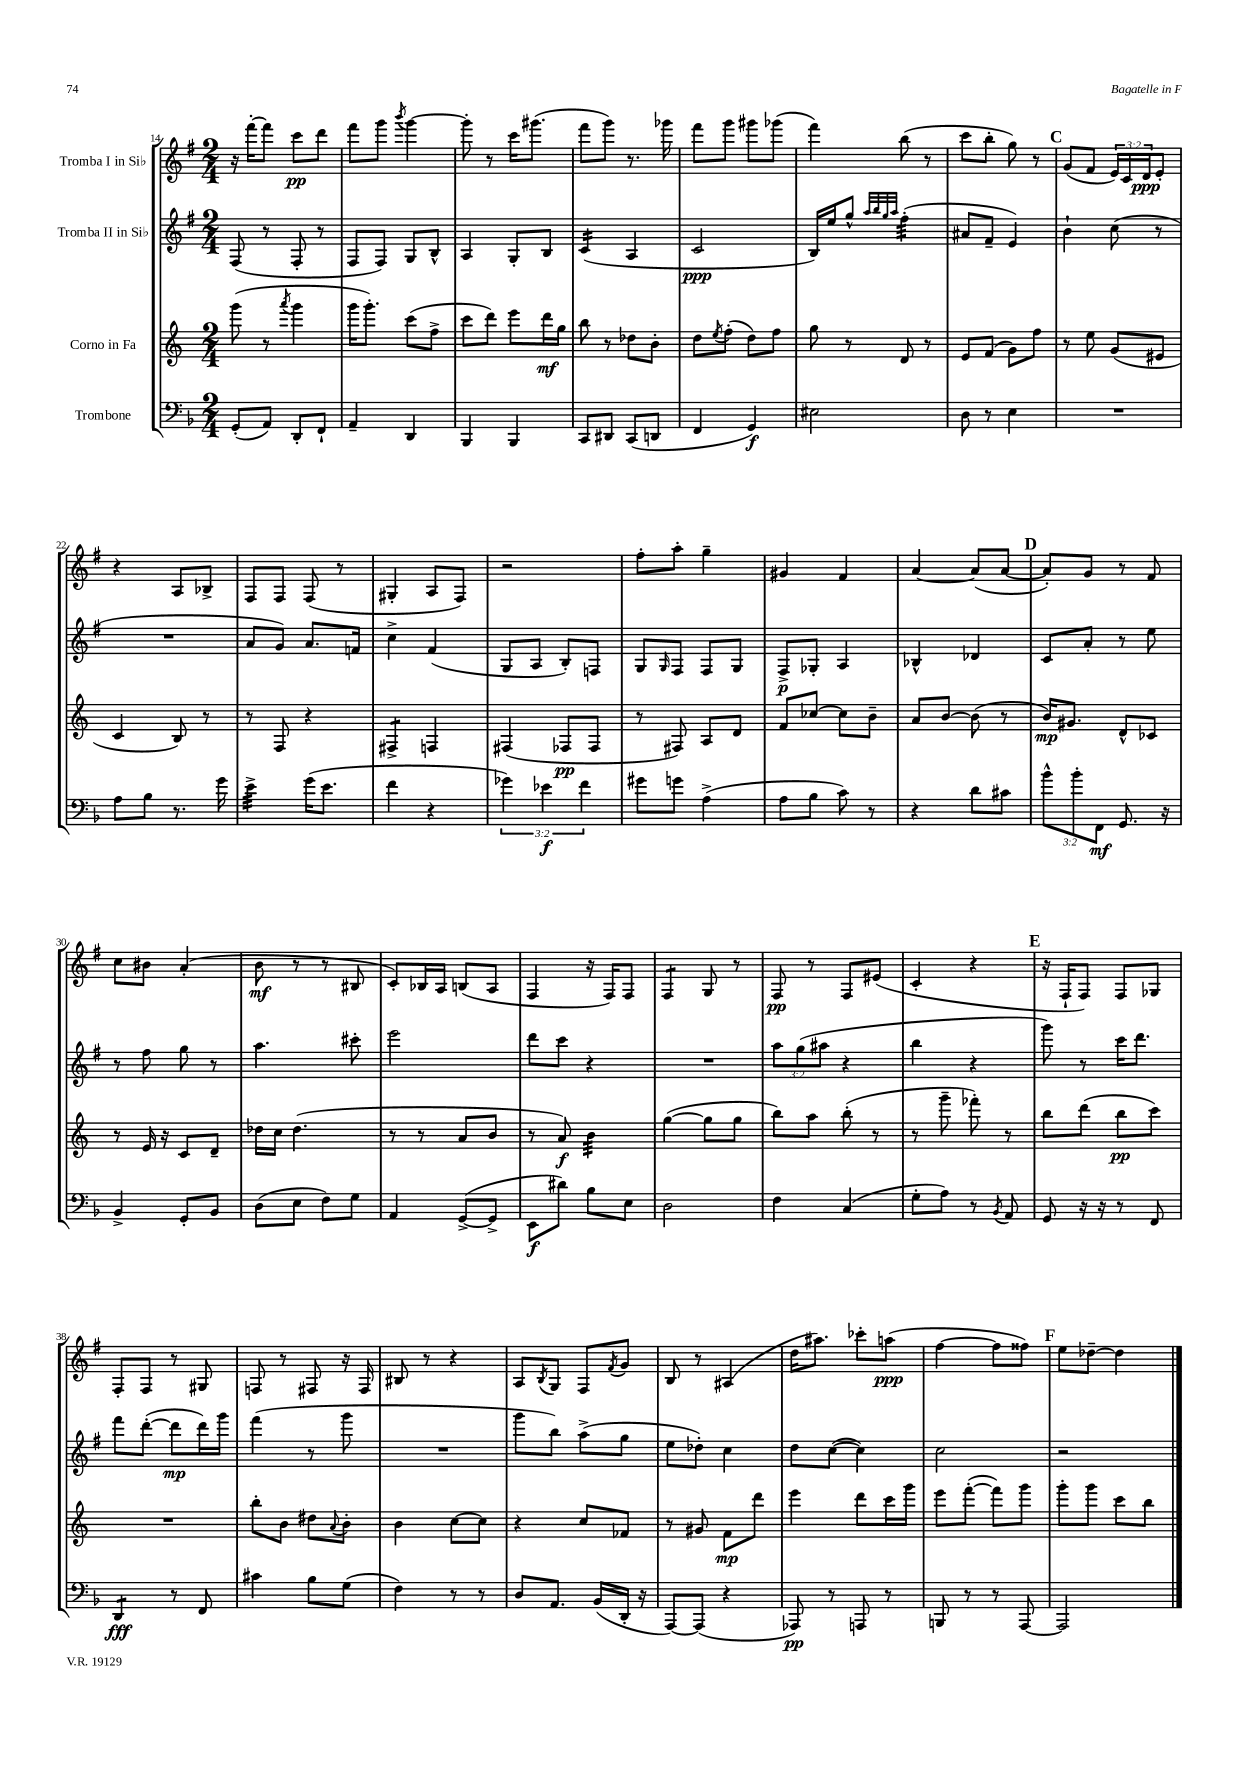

**kern	**kern	**kern	**kern
*staff4	*staff3	*staff2	*staff1
*clefF4	*clefG2	*clefG2	*clefG2
*k[b-]	*k[]	*k[f#]	*k[f#]
*M2/4	*M2/4	*M2/4	*M2/4
(8GG'	(8ggg	(8F#	16r
.	.	.	[16fff#'
8AA)	8r	8r	8fff#]
.	8qaaa	.	.
8DD'	4ggg	8F#'	8ccc
8FF`	.	8r	8ddd
=	=	=	=
4AA~	16ggg	8F#	8fff#
.	8.ggg')	.	.
.	.	8F#)	8ggg
.	.	.	8qbbb
4DD	(8ccc	8G	[4ggg
.	8ff^	8B^^	.
=	=	=	=
4BBB-	8ccc	4A	8ggg']
.	8ddd)	.	8r
4BBB-	8eee	8G'	16ccc
.	.	.	(8.ggg#
.	16ddd	8B	.
.	16gg	.	.
=	=	=	=
8CC	8bb	(4c	8fff#
8DD#	8r	.	8ggg)
(8CC	8dd-	4A	8.r
8DD	8b'	.	.
.	.	.	16ggg-
=	=	=	=
4FF	8dd	2c	8fff#
.	8qee	.	.
.	(8ff'	.	8ggg
4GG)	8dd)	.	8ggg#
.	8ff	.	(8ggg-
=	=	=	=
2E#	8gg	16B)	4fff#)
.	.	16ee	.
.	8r	8gg^^	.
.	.	32qqaa	.
.	.	32qqbb	.
.	.	32qqgg	.
.	.	32qqaa	.
.	8d	(4ff#'	(8bb
.	8r	.	8r
=	=	=	=
8D	8e	8a#	8ccc
8r	(8f	8f#~	8bb'
4E	8g)	4e)	8gg)
.	8ff	.	8r
=	=	=	=
2r	8r	4b`	(8g
.	8ee	.	8f#
.	(8g	(8cc	24e)
.	.	.	24c
.	.	.	24d
.	8e#	8r	8e'
=	=	=	=
8A	4c	2r	4r
8B-	.	.	.
8.r	8B)	.	8A
.	8r	.	8B-^
16g	.	.	.
=	=	=	=
4e^	8r	8a	8F#
.	8F	8g)	8F#
(16g	4r	8.a	(8F#
8.e	.	.	.
.	.	.	8r
.	.	16f	.
=	=	=	=
4f	4F#^	4cc^	4G#'
4r	4F	(4f#	8A
.	.	.	8F#)
=	=	=	=
6g-)	(4F#	8G	2r
.	.	8A	.
6e-	.	.	.
.	8F-	8B')	.
6f	.	.	.
.	8F-	8F	.
=	=	=	=
8g#	8r	8G	8ff#'
.	.	16qqG	.
8g	8F#)	8F#	8aa'
(4A^	8A	8F#	4gg~
.	8d	8G	.
=	=	=	=
8A	8f	8F#^	4g#
8B-	[8cc-	8G-'	.
8c)	8cc-]	4A	4f#
8r	8b~	.	.
=	=	=	=
4r	8a	4B-^^	[4a
.	[8b	.	.
8d	(8b]	4d-	(8a]
8c#	8r	.	[8a
=	=	=	=
12b-^^	16b)	8c	8a'])
.	8.g#	.	.
12b-'	.	.	.
.	.	8a'	8g
12FF	.	.	.
8.GG	8d^^	8r	8r
.	8c-	8ee	8f#
16r	.	.	.
=	=	=	=
4BB-^	8r	8r	8cc
.	16e	8ff#	8b#
.	16r	.	.
8GG'	8c	8gg	(4a'
8BB-	8d~	8r	.
=	=	=	=
(8D	16dd-	4.aa	8b
.	16cc	.	.
8E	(4.dd-	.	8r
8F)	.	.	8r
8G	.	8ccc#'	8B#
=	=	=	=
4AA	8r	2eee	8c')
.	8r	.	16B-
.	.	.	16A
([8GG^	8a	.	(8B
8GG^]	8b	.	8A
=	=	=	=
8EE	8r	8ddd	4F#
8d#)	8a)	8ccc	.
8B-	4b	4r	16r
.	.	.	16F#)
8E	.	.	8F#
=	=	=	=
2D	([4gg	2r	4F#
.	8gg]	.	8G
.	8gg	.	8r
=	=	=	=
4F	8bb)	12aa	8F#
.	.	(12gg	.
.	8aa	.	8r
.	.	12aa#	.
(4C	(8bb'	4r	8F#
.	8r	.	(8e#
=	=	=	=
8G'	8r	4bb	4c'
8A)	8ggg~	.	.
8r	8fff-')	4r	4r
8qBB-	.	.	.
8AA	8r	.	.
=	=	=	=
8GG	8bb	8ggg)	16r
.	.	.	16F#`
16r	(8ddd	8r	8F#)
16r	.	.	.
8r	8bb	16ccc	8F#
.	.	8.ddd	.
8FF	8ccc)	.	8G-
=	=	=	=
4DD	2r	8fff#	8F#'
.	.	([8ddd'	8F#
8r	.	8ddd]	8r
8FF	.	16ddd)	8G#
.	.	16ggg	.
=	=	=	=
4c#	8bb'	(4fff#	8F
.	8b	.	8r
8B-	8dd#	8r	8F#
.	8qqa	.	.
(8G	8b'	8ggg	16r
.	.	.	16F#
=	=	=	=
4F)	4b	2r	8B#
.	.	.	8r
8r	[8cc	.	4r
8r	8cc]	.	.
=	=	=	=
8D	4r	8ggg	8A
.	.	.	8qB
8.AA	.	8bb)	8G
.	8cc	(8aa^	8F#
(16BB-	.	.	.
.	.	.	8qf#
16DD'	8f-	8gg	8g
16r	.	.	.
=	=	=	=
[8AAA)	8r	8ee	8B
(8AAA]	8g#	8dd-')	8r
4r	8f	4cc	(4A#
.	8ddd	.	.
=	=	=	=
8AAA-)	4eee	8dd	16dd
.	.	.	8.aa#)
8r	.	([8cc	.
8AAA	8ddd	4cc])	8ccc-'
8r	16ccc	.	(8aa
.	16ggg	.	.
=	=	=	=
8BBB	8eee	2cc	[4ff#
8r	([8fff'	.	.
8r	8fff])	.	8ff#]
[8AAA	8ggg	.	8ff##)
=	=	=	=
2AAA]	8ggg'	2r	8ee
.	8ggg	.	[8dd-~
.	8ccc	.	4dd-]
.	8bb	.	.
==	==	==	==
*-	*-	*-	*-
